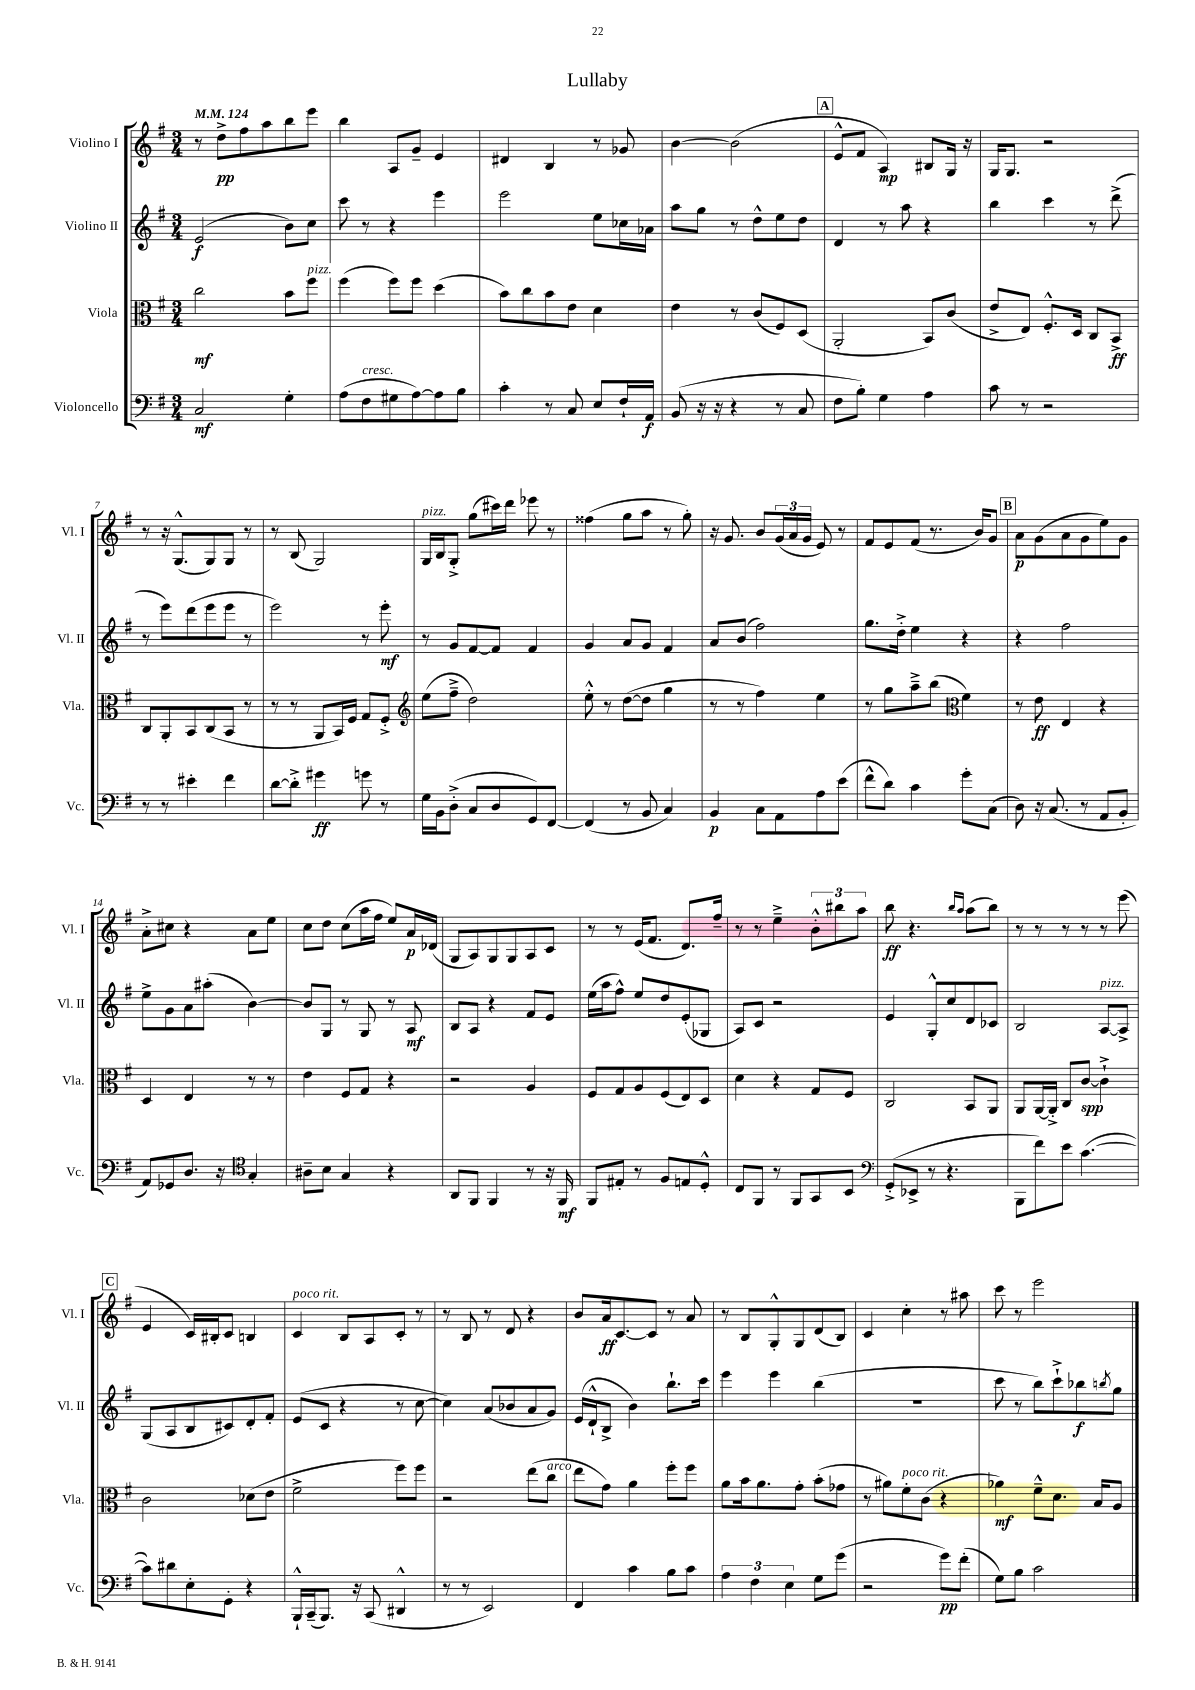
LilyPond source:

\header { title = "Lullaby" }
<<
\new StaffGroup <<
\new Staff = "s0" \with { instrumentName = "Violino I" shortInstrumentName = "Vl. I" } {
    \clef treble \key g \major \numericTimeSignature \time 3/4 \tempo 4 = 124
    r8 d''8->\pp fis''8 a''8 b''8 e'''8 |
    b''4 a8 g'8-- e'4 |
    dis'4 b4 r8 ges'8 |
    b'4~ b'2( |
    \mark \markup { \box "A" } e'8-^ fis'8 a4\mp) bis8 g16 r16 |
    g16 g8. r2 |
    r8 r16 g8.-^( g8) g8 r8 |
    r8 b8( g2) |
    g16^\markup { \italic "pizz." } b16 g8-.-> g''8( cis'''16) d'''16 ees'''8 r8 |
    fisis''4( g''8 a''8 r8 g''8-.) |
    r16 g'8. b'8 \tuplet 3/2 { g'16( a'16 g'16 } e'8) r8 |
    fis'8 e'8 fis'8( r8. b'16) g'8 |
    \mark \markup { \box "B" } a'8\p g'8( a'8 g'8 e''8) g'8 |
    a'8-.-> cis''8 r4 a'8 e''8 |
    c''8 d''8 c''8( a''16 fis''16 e''8) a'16\p des'16( |
    g8 a8) g8 g8 a8 c'8 |
    r8 r8 e'16( fis'8. d'8.) fis''16-- |
    r8 r8 e''4---> \tuplet 3/2 { b'8-.-^ bis''8 a''8 } |
    b''8\ff r4. \grace { b''16 a''16 } a''8( b''8) |
    r8 r8 r8 r8 r8 e'''8( |
    \mark \markup { \box "C" } e'4 c'16) bis16-. c'8 b4 |
    c'4^\markup { \italic "poco rit." } b8 a8 c'8-. r8 |
    r8 b8 r8 d'8 r4 |
    b'8 a'16\ff c'8.~ c'8 r8 a'8 |
    r8 b8 g8-.-^ g8 d'8( b8) |
    c'4 c''4-. r8 ais''8 |
    c'''8 r8 e'''2 \bar "|." |
}
\new Staff = "s1" \with { instrumentName = "Violino II" shortInstrumentName = "Vl. II" } {
    \clef treble \key g \major \numericTimeSignature \time 3/4
    e'2\f( b'8) c''8 |
    c'''8 r8 r4 e'''4 |
    e'''2 e''8 ces''16 aes'16 |
    a''8 g''8 r8 d''8-^ e''8 d''8 |
    \mark \markup { \box "A" } d'4 r8 a''8 r4 |
    b''4 c'''4 r8 d'''8->( |
    r8 e'''8) d'''8( e'''8 e'''8 r8 |
    e'''2) r8 e'''8-.\mf |
    r8 g'8 fis'8~ fis'8 fis'4 |
    g'4 a'8 g'8 fis'4 |
    a'8 b'8( fis''2) |
    g''8. d''16-.-> e''4 r4 |
    \mark \markup { \box "B" } r4 fis''2 |
    e''8-> g'8 a'8 ais''8-.( b'4~) |
    b'8 g8 r8 g8 r8 a8\mf |
    b8 a8 r4 fis'8 e'8 |
    e''16( a''16 fis''8-^) e''8 d''8 e'8-.( ges8 |
    a8) c'8 r2 |
    e'4 g8-.-^ c''8 d'8 ces'8 |
    b2 a8~^\markup { \italic "pizz." } a8-> |
    \mark \markup { \box "C" } g8( a8 b8 cis'8) d'8-. fis'8-. |
    e'8( c'8 r4 r8 c''8~ |
    c''4) a'8( bes'8 a'8 g'8) |
    e'16( d'16-!-^ b8-> b'4) b''8.-! c'''16 |
    e'''4 e'''4 b''4( |
    R2. |
    c'''8 r8 b''8) c'''8-!-> bes''8\f \acciaccatura { b''8 } g''8 \bar "|." |
}
\new Staff = "s2" \with { instrumentName = "Viola" shortInstrumentName = "Vla." } {
    \clef alto \key g \major \numericTimeSignature \time 3/4
    c''2\mf b'8 fis''8^\markup { \italic "pizz." } |
    fis''4( fis''8) fis''8 d''4( |
    b'8) c''8 b'8 e'8 d'4 |
    e'4 r8 c'8( fis8) d8( |
    \mark \markup { \box "A" } a,2-. b,8) c'8( |
    e'8-> e8) fis8.-.-^ d16 c8 b,8->\ff |
    c8 a,8-. b,8 c8( b,8 r8 |
    r8 r8 a,8 b,16) fis16 g8 fis8-.-> |
    \clef treble e''8( fis''8---> d''2) |
    e''8-.-^ r8 d''8~( d''8 g''4 |
    r8 r8 fis''4) e''4 |
    r8 g''8 a''8---> b''8( \clef alto fis'4) |
    \mark \markup { \box "B" } r8 e'8\ff e4 r4 |
    d4 e4 r8 r8 |
    e'4 fis8 g8 r4 |
    r2 a4 |
    fis8 g8 a8 fis8( e8) d8 |
    d'4 r4 g8 fis8 |
    c2 b,8 a,8 |
    a,8 a,16~ a,16-.-> c8 c'8~\spp c'4-!-> |
    \mark \markup { \box "C" } c'2 des'8( e'8 |
    fis'2-> fis''8) fis''8 |
    r2 e''8( c''8^\markup { \italic "arco" } |
    e''8 g'8) a'4 fis''8-. fis''8 |
    a'8 b'16 a'8. g'8-. b'8-.( ges'8 |
    r8 ais'8) fis'8-.^\markup { \italic "poco rit." } c'8( r4 |
    aes'4\mf) fis'8---^ d'8. b16 a8 \bar "|." |
}
\new Staff = "s3" \with { instrumentName = "Violoncello" shortInstrumentName = "Vc." } {
    \clef bass \key g \major \numericTimeSignature \time 3/4
    c2\mf g4-. |
    a8( fis8^\markup { \italic "cresc." } gis8 a8~) a8 b8 |
    c'4-. r8 c8 e8 fis16-! a,16\f |
    b,8( r16 r16 r4 r8 c8 |
    \mark \markup { \box "A" } fis8 b8-.) g4 a4 |
    c'8 r8 r2 |
    r8 r8 eis'4-. fis'4 |
    d'8~ d'8-.-> gis'4\ff g'8 r8 |
    g16 b,16 d8-.->( c8 d8 g,8) fis,8~ |
    fis,4( r8 b,8 c4) |
    b,4\p c8 a,8 a8 e'8( |
    fis'8-^ d'8) c'4 g'8-. c8( |
    \mark \markup { \box "B" } d8) r16 c8.( r8 a,8 b,8-. |
    a,8) ges,8 d8. r16 \clef tenor g4-. |
    ais8-- b8 g4 r4 |
    a,8 fis,8 fis,4 r8 r16 fis,16\mf |
    fis,8 eis8-. r8 fis8 e8 d8-.-^ |
    c8 fis,8 r8 fis,8 g,8 b,8 |
    \clef bass g,8-.->( ees,8-> r8 r4. |
    b,,8 fis'8) e'8 c'4.~( |
    \mark \markup { \box "C" } c'8) dis'8 e8-. g,8-. r4 |
    b,,16-!-^ c,16--( b,,8.) r16 c,8( dis,4-^ |
    r8 r8 e,2) |
    fis,4 c'4 b8 c'8 |
    \tuplet 3/2 { a4 fis4 e4 } g8 g'8( |
    r2 g'8\pp) fis'8-.( |
    g8) b8 c'2 \bar "|." |
}
>>
>>
